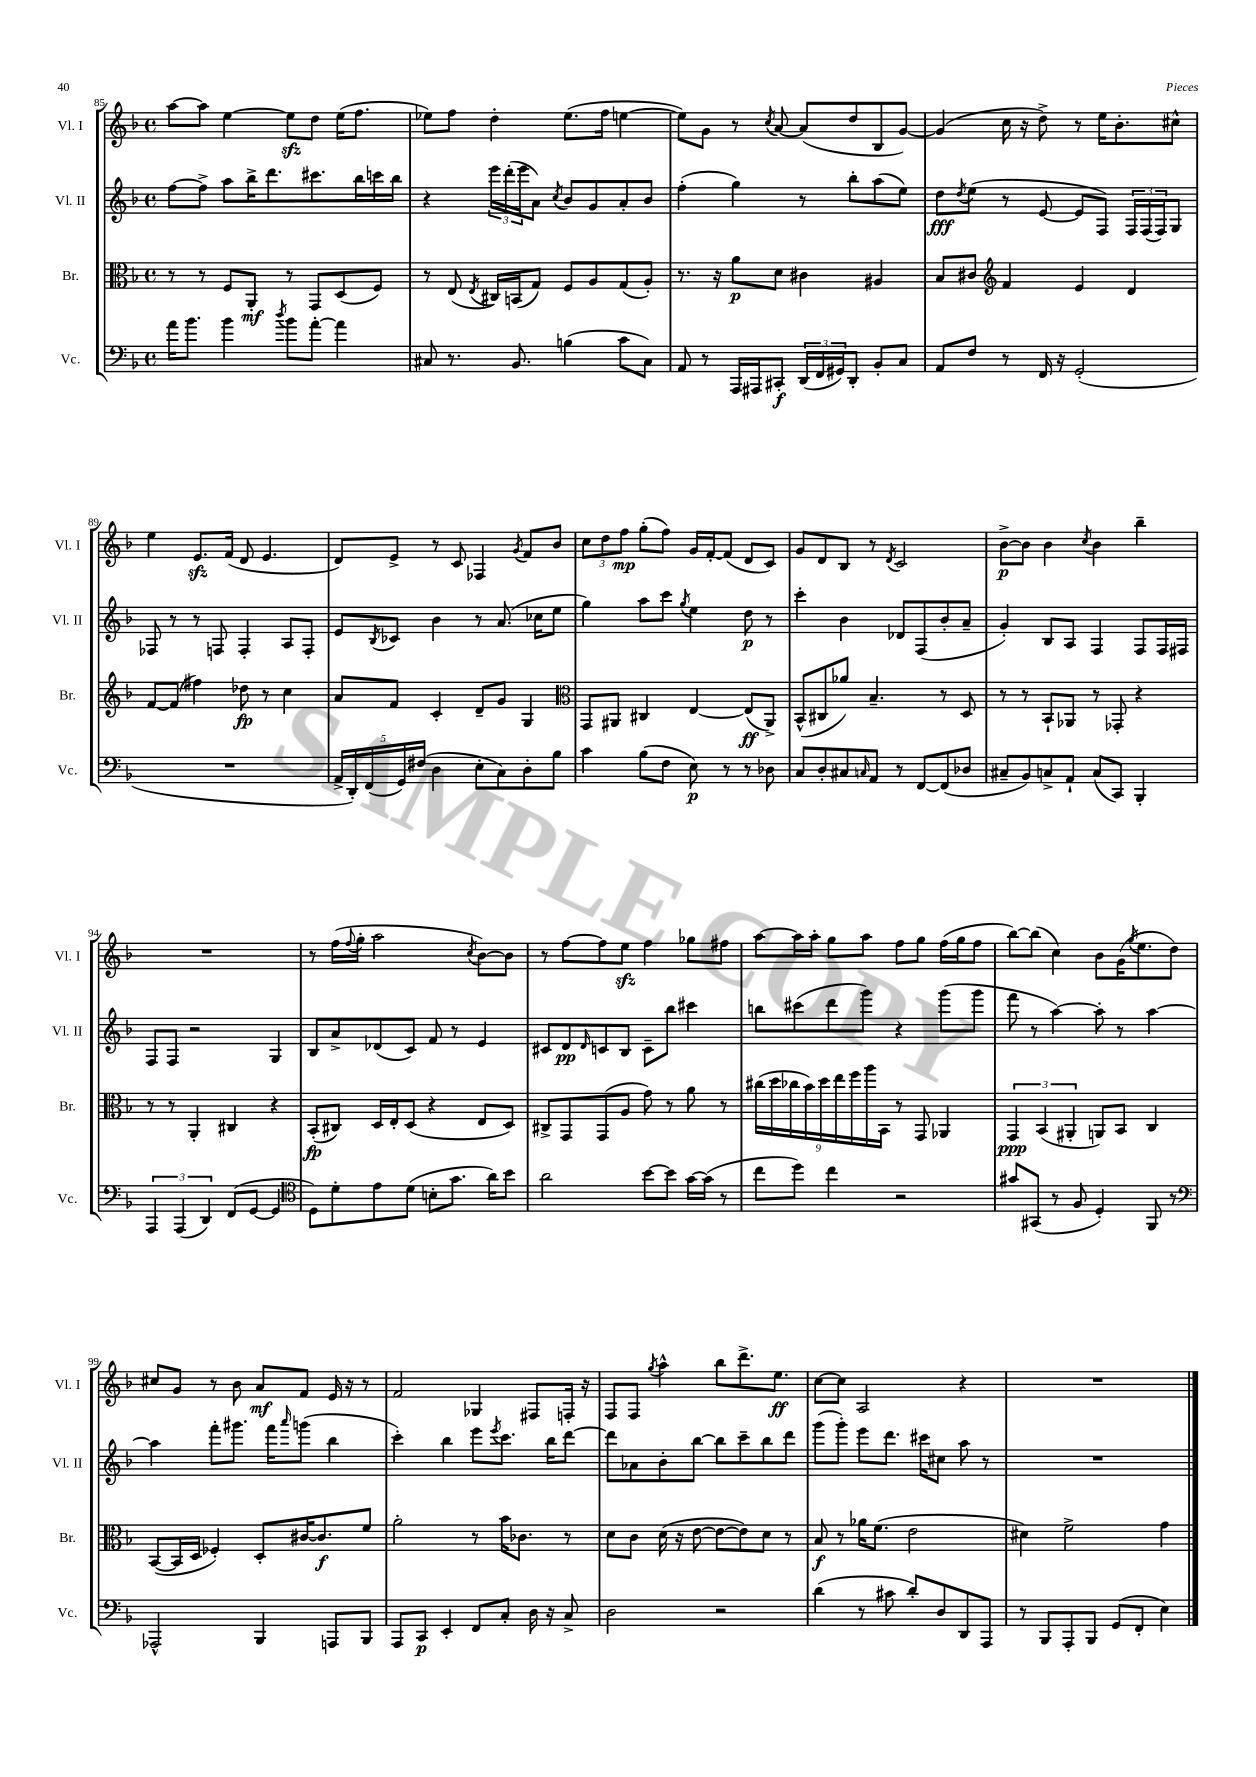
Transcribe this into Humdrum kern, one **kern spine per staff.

**kern	**kern	**kern	**kern
*staff4	*staff3	*staff2	*staff1
*clefF4	*clefC3	*clefG2	*clefG2
*k[b-]	*k[b-]	*k[b-]	*k[b-]
*M4/4	*M4/4	*M4/4	*M4/4
*met(c)	*met(c)	*met(c)	*met(c)
16a	8r	[8ff	[8aa
8.b-	.	.	.
.	8r	8ff^]	8aa]
4b-	8F	8aa	[4ee
.	8AA'	16bb-^	.
.	.	8.ddd	.
8qdd	.	.	.
8b-	8r	.	8ee]
[8a'	8GG	8.ccc#	8dd
4a]	(8D	.	(16ee
.	.	16bb-	8.ff
.	8F)	16ccc	.
.	.	16bb-	.
=	=	=	=
8C#	8r	4r	8ee-)
8.r	(8E	.	8ff
.	8qE	.	.
.	16C#)	24eee	4dd'
.	.	(24ddd'	.
8.BB-	(16BB	.	.
.	.	24eee	.
.	8G)	8a)	.
.	.	8qcc	.
(4B	8F	8b-	(8.ee-
.	8A	8g	.
.	.	.	16ff
8c	(8G	8a'	[4ee
8C#)	8A')	8b-	.
=	=	=	=
8AA	8.r	(4ff'	8ee])
8r	.	.	8g
.	16r	.	.
16AAA	8a	4gg)	8r
16AAA#	.	.	.
.	.	.	8qcc
8CC#'	8d	.	[8a
(24DD	4c#	8r	(8a]
24FF	.	.	.
24GG#)	.	.	.
8DD'	.	8bb-'	8dd
8BB-'	4A#	(8aa	8B-
8C	.	8ee)	[8g)
=	=	=	=
8AA	8B-	8dd	(4g]
.	.	8qdd	.
8F	8c#	(8ee	.
*	*clefG2	*	*
8r	4f	8r	16cc
.	.	.	16r
16FF	.	[8e	8dd^)
16r	.	.	.
(2GG'	4e	8e]	8r
.	.	8F)	16ee
.	.	.	8.b-'
.	4d	24F	.
.	.	(24F	.
.	.	24F)	.
.	.	8G	8cc#^^
=	=	=	=
1r	[8f	8F-	4ee
.	(8f]	8r	.
.	4ff#)	8r	8.e
.	.	8F	.
.	.	.	(16f
.	8dd-	4F'	8d
.	8r	.	4.e
.	4cc	8A	.
.	.	8F'	.
=	=	=	=
20AA^	8a	8e	8d)
20DD')	.	.	.
(20FF	.	.	.
.	.	8qB-	.
.	8f	8c-	8e^
20GG)	.	.	.
(20F#	.	.	.
4D	4c'	4b-	8r
.	.	.	8c
8E'	8d~	8r	4F-
8C)	8g	(8.a	.
.	.	.	8qg
8D'	4G	.	8f
.	.	16cc-	.
8B-	.	8ee	8b-
=	=	=	=
*	*clefC3	*	*
4c	8GG	4gg)	12cc
.	.	.	12dd
.	8AA#	.	.
.	.	.	12ff
(8B-	4C#	8aa	(8gg'
8F	.	8ccc	8ff)
.	.	8qgg	.
8E)	[4E	4ee	16g
.	.	.	[16f'
8r	.	.	(8f]
8r	(8E]	8dd	8d
8D-	8AA#^)	8r	8c)
=	=	=	=
8C	(8BB-^^	4ccc'	8g
8D'	8C#	.	8d
8C#	8a-)	4b-	8B-
16qqC	.	.	.
8AA	4.B-~	.	8r
.	.	.	8qd
8r	.	8d-	2c
[8FF	.	(8F	.
(8FF]	8r	8b-'	.
8D-	8D	8a~	.
=	=	=	=
8C#~	8r	4g')	[8b-^
8BB-)	8r	.	8b-]
8C^	8BB-`	8B-	4b-
8AA`	8AA-	8A	.
.	.	.	8qcc
(8C	8r	4F	4b-
8CC)	8GG-'	.	.
4BBB-'	4r	8F	4bb-~
.	.	16F	.
.	.	16F#	.
=	=	=	=
6AAA	8r	8F	1r
.	8r	8F	.
(6AAA	.	.	.
.	4AA'	2r	.
6DD)	.	.	.
(8FF	4C#	.	.
[8GG	.	.	.
4GG]	4r	4G	.
=	=	=	=
*clefC4	*	*	*
8D)	(8BB-'	8B-	8r
8d'	8C#)	8a^	(16ff
.	.	.	8qqff
.	.	.	16gg'
8e	16D	(8d-	2aa
.	16E'	.	.
(8d	(8D	8c)	.
8B'	4r	8f	.
8.g	.	8r	.
.	.	.	8qcc
.	8E	4e	[8b-)
16a)	.	.	.
8b-	8D)	.	8b-]
=	=	=	=
2a	8C#^	8c#	8r
.	8GG	8d	[8ff
.	.	16qqd	.
.	(8GG	8c	8ff]
.	8A	8B-	8ee
[8b-	8g)	8c~	4ff
8b-]	8r	8bb-	.
[16g	8a	4ccc#	8gg-
(16g]	.	.	.
8r	8r	.	8ff#
=	=	=	=
8cc	(18cc#	8bb	[8aa
.	18dd	.	.
.	18cc-	.	.
8dd)	.	(8ccc#	16aa]
.	18b-)	.	.
.	.	.	16aa'
.	18dd	.	.
4cc	.	8ddd	8gg
.	18ee	.	.
.	18ff	.	.
.	.	8ggg)	8aa
.	18aa	.	.
.	18BB-	.	.
2r	8r	4r	8ff
.	8GG	.	8gg
.	4AA-	(8ggg	(16ff
.	.	.	16gg
.	.	8ggg	8ff
=	=	=	=
8g#	6GG	8fff	[8bb-)
(8GG#	.	8r	(8bb-]
.	(6BB-	.	.
8r	.	[4aa)	4cc)
.	6AA#'	.	.
8F	.	.	.
4D')	8AA)	8aa']	8b-
.	8BB-	8r	(16g
.	.	.	8qgg
.	.	.	8.ee
8FF	4C	[4aa	.
8r	.	.	8dd)
=	=	=	=
*clefF4	*	*	*
2AAA-^^	([8BB-	4aa]	8cc#
.	16BB-]	.	8g
.	16D	.	.
.	4F-')	8fff'	8r
.	.	8.ggg#	8b-
4BBB-	8D'	.	8a
.	.	16fff	.
.	.	16qqaaa	.
.	[16c#	(8ggg	8f
.	8.c#]	.	.
8AAA	.	4bb-	16e
.	.	.	16r
8BBB-	8f	.	8r
=	=	=	=
8AAA	2a'	4ccc')	2f
8CC	.	.	.
4EE'	.	4bb-	.
8FF	8r	8eee	4G-
.	.	8qeee	.
8C'	16b-	8.ccc	.
.	8.c-	.	.
16D	.	.	8F#
16r	.	16bb-	.
8C^	8r	[8ddd	16F'
.	.	.	16r
=	=	=	=
2D	8d	8ddd]	8F
.	8c	8a-	8F
.	.	.	8qgg
.	(16d	8b-'	4aa^^
.	16r	.	.
.	[8e	[8bb-	.
2r	8e_	8bb-]	8bb-
.	8e])	8ccc~	8.ddd^
.	8d	8bb-	.
.	.	.	8.ee
.	8r	8ddd	.
=	=	=	=
(4d	8B-	(8ggg	[8cc
.	8r	8ggg')	8cc]
8r	16a-	8eee	2A
.	(8.f	.	.
8c#	.	8.ddd	.
8d')	2e	.	.
.	.	16ccc#	.
8D	.	8cc#	.
8DD	.	8aa	4r
8AAA	.	8r	.
=	=	=	=
8r	4d#)	1r	1r
8BBB-	.	.	.
8AAA'	2f^	.	.
8BBB-	.	.	.
(8GG	.	.	.
8FF'	.	.	.
4E)	4g	.	.
==	==	==	==
*-	*-	*-	*-
